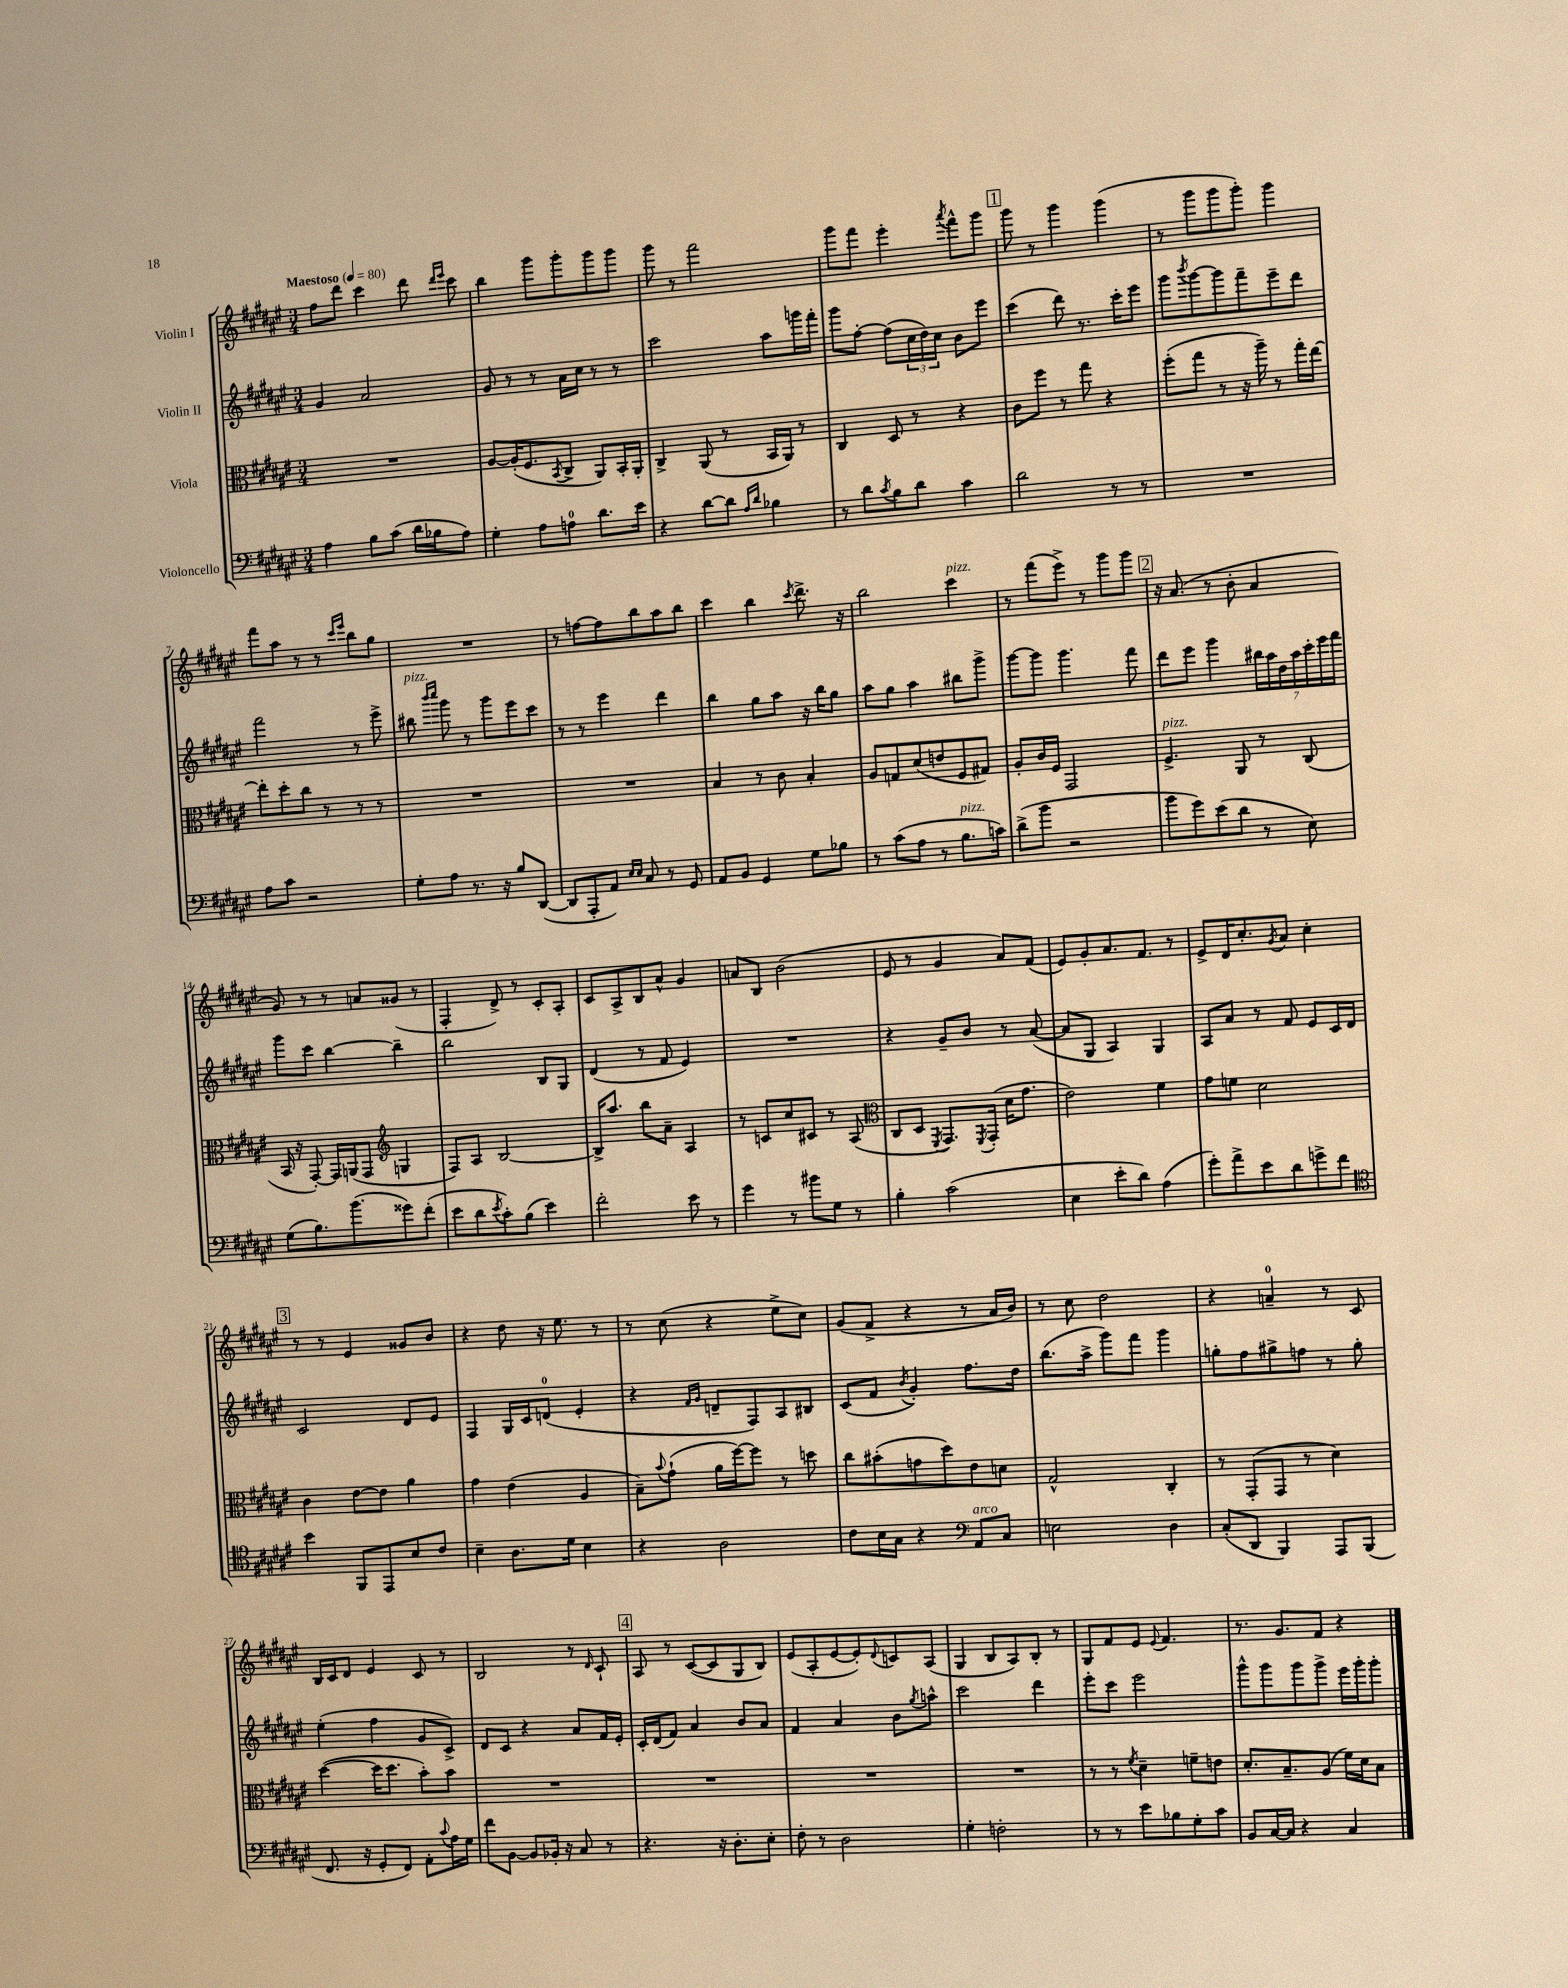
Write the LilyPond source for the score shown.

<<
\new StaffGroup <<
\new Staff = "s0" \with { instrumentName = "Violin I" } {
    \clef treble \key fis \major \numericTimeSignature \time 3/4 \tempo "Maestoso" 4 = 80
    fis''8 dis'''8 cis'''4 dis'''8 \grace { dis'''16 eis'''16 } cis'''8 |
    b''4 gis'''8 gis'''8-. gis'''8 gis'''8 |
    gis'''8 r8 fis'''2 |
    gis'''8 fis'''8 eis'''4-. \acciaccatura { ais'''8 } fis'''8-^ gis'''8 |
    \mark \markup { \box "1" } gis'''8 r8 gis'''4 gis'''4( |
    r8 gis'''8 gis'''8 gis'''8-.) gis'''4 |
    fis'''8 ais''8 r8 r8 \grace { cis'''16 eis'''16 } b''8 gis''8 |
    R2. |
    r8 f''8~ f''8 b''8 ais''8 b''8 |
    cis'''4 b''4 \acciaccatura { cis'''8 } dis'''8.-> r16 |
    b''2 cis'''4^\markup { \italic "pizz." } |
    r8 fis'''8( eis'''8->) r8 gis'''8 gis'''8 |
    \mark \markup { \box "2" } r16 ais'8.( r8 b'8-. ais'4 |
    gis'8) r8 r8 a'8 gisis'8( r8 |
    fis4-. dis'8->) r8 cis'8-. ais8-. |
    cis'8 ais8-> b8 ais'8-^ gis'4 |
    a'8 b8 b'2( |
    eis'8 r8 gis'4 ais'8) fis'8( |
    eis'8) gis'8-. ais'8. fis'8. r8 |
    eis'8-> dis'16 cis''8.-. \acciaccatura { gis'8 } ais'8 cis''4-. |
    \mark \markup { \box "3" } r8 r8 eis'4 gisis'8 b'8 |
    r4 dis''8 r16 eis''8. r8 |
    r8 cis''8( r4 eis''8-> cis''8) |
    gis'8( fis'8-> r4 r8 ais'16 b'16) |
    r8 cis''8 dis''2 |
    r4 a'4-0-- r8 cis'8 |
    b16 cis'16 dis'8 eis'4 cis'8 r8 |
    b2 r8 \grace { dis'16 } cis'8-! |
    \mark \markup { \box "4" } ais8 r8 cis'8~( cis'8 gis8 b8) |
    eis'8( ais8-. eis'8~ eis'8-.) \appoggiatura { dis'8 } c'8 ais8( |
    gis4 b8 ais8) b8-. r8 |
    gis8 fis'8 eis'8 \appoggiatura { eis'8 } fis'4. |
    r8. gis'8. fis'8 r4 \bar "|." |
}
\new Staff = "s1" \with { instrumentName = "Violin II" } {
    \clef treble \key fis \major \numericTimeSignature \time 3/4
    gis'4 ais'2 |
    gis'8 r8 r8 ais'16 cis''16 r8 r8 |
    cis'''2 ais''8 g'''16 fis'''16-. |
    gis'''8 fis''8~-. fis''8( \tuplet 3/2 { cis''16 dis''16) cis''16 } b'8 eis'''8 |
    \mark \markup { \box "1" } cis'''4( dis'''8) r8. cis'''16-. eis'''8 |
    gis'''8 \acciaccatura { b'''8 } gis'''8~ gis'''8 fis'''8-- eis'''8-- dis'''8 |
    fis'''2 r8 eis'''8-> |
    bis''8^\markup { \italic "pizz." } \grace { b'''16 cis''''16 } gis'''8 r8 gis'''8 eis'''8 cis'''8 |
    r8 r8 eis'''4 dis'''4 |
    b''4 gis''8 ais''8 r16 b''16 gis''8 |
    ais''8 gis''8 ais''4 bis''8 gis'''8-> |
    gis'''8~ gis'''8 gis'''4. fis'''8 |
    \mark \markup { \box "2" } dis'''8 eis'''8 gis'''4 \tuplet 7/4 { bis''16 ais''16 dis''16 ais''16 cis'''16-. eis'''16 fis'''16 } |
    gis'''8 cis'''8 b''4~ b''4-- |
    b''2 b8 gis8 |
    dis'4( r8 fis'8 eis'4) |
    R2. |
    r4 gis'8-- b'8 r8 ais'8~( |
    ais'8 gis8 ais4) gis4 |
    ais8 ais'8 r8 fis'8 eis'8 cis'16 dis'16 |
    \mark \markup { \box "3" } cis'2 dis'8 eis'8 |
    fis4 gis16 cis'16 d'8-0( eis'4-. |
    r4 \grace { fis'16 gis'16 } d'8-- fis8) ais8 bis8 |
    cis'8( fis'8 \acciaccatura { b'8 } gis'4-.) fis''8. dis''16 |
    b''8.( ais''16-> gis'''8) fis'''8 gis'''4 |
    g''8-. fis''8 gis''8-> f''8 r8 gis''8-. |
    eis''4-.( fis''4 gis'8 cis'8->) |
    dis'8 cis'8 r4 ais'8 fis'16 eis'16-. |
    \mark \markup { \box "4" } cis'16-. dis'16( fis'8) ais'4 b'8 ais'8 |
    fis'4 ais'4 b'8 \acciaccatura { gis''8 } a''8-^ |
    cis'''2 dis'''4 |
    eis'''8-. cis'''8 eis'''2 |
    gis'''8-^ gis'''8 gis'''8 gis'''8-> eis'''16 gis'''16-. gis'''8-. \bar "|." |
}
\new Staff = "s2" \with { instrumentName = "Viola" } {
    \clef alto \key fis \major \numericTimeSignature \time 3/4
    R2. |
    ais8~ ais16-.( fis8. \acciaccatura { b,8 } cis8-> ais,8) b,16-. ais,16-. |
    cis4-> ais,8( r8 b,16 ais,16) r8 |
    cis4 dis8 r8 r4 |
    \mark \markup { \box "1" } cis'8 fis''8 r8 gis''8 r4 |
    fis''8-.( gis''8 r8 r16 ais''16--) r8 gis''16-. eis''16~ |
    eis''8-. dis''8-. cis''8 r8 r8 r8 |
    R2. |
    R2. |
    b4 r8 cis'8 b4-. |
    ais8 g8 dis'8( e'8 fis8 gis8) |
    ais8-. cis'16 fis16 gis,2 |
    \mark \markup { \box "2" } fis4.->^\markup { \italic "pizz." } ais,8 r8 cis8( |
    b,16 r16 gis,8~-.) gis,16 a,16( gis,8 \clef treble g4 |
    fis8) ais8 b2~ |
    b16-> ais''8. b''8 ais'8-- ais4 |
    r8 c'8 cis''8 cis'8 r8 ais8( |
    \clef alto cis8 dis8 \acciaccatura { fis,8 } gis,8.) \acciaccatura { fis,8 } gis,16-.( dis'16 gis'8. |
    eis'2) fis'4 |
    gis'8 f'8 dis'2 |
    \mark \markup { \box "3" } cis'4 eis'8~ eis'8 ais'4 |
    gis'4 eis'4( ais4 |
    b8--) \appoggiatura { b'8 } gis'8-!( ais'16 fis''16~) fis''8 r8 d''8 |
    cis''8 bis'8-.( g'8 dis''8) eis'8 d'8 |
    gis2-^ cis4-. |
    r8 gis,8-.( gis,8 r8 dis'4) |
    dis''4~( dis''16 dis''8. b'8-.) b'8 |
    R2. |
    \mark \markup { \box "4" } R2. |
    R2. |
    R2. |
    r8 r8 \acciaccatura { fis'8 } dis'4-- f'8-- e'8 |
    dis'8.-. b8.-- ais8( fis'16) dis'16 b8 \bar "|." |
}
\new Staff = "s3" \with { instrumentName = "Violoncello" } {
    \clef bass \key fis \major \numericTimeSignature \time 3/4
    ais4 b8 cis'8( dis'16 bes16 ais8) |
    gis4-. ais8 a8-0 dis'8. eis'16 |
    r4 dis'8~ dis'8 \grace { ais16 dis'16 } bes4 |
    r8 dis'8 \acciaccatura { cis'8 } b8 dis'8 cis'4 |
    \mark \markup { \box "1" } dis'2 r8 r8 |
    R2. |
    ais8 cis'8 r2 |
    gis8-. ais8 r8. r16 b8 dis,8~( |
    dis,8 ais,,8-. ais,8) \grace { eis16 eis16 } cis8 r8 gis,8 |
    ais,8 b,8 gis,4 gis8 bes8 |
    r8 cis'8( ais8 r8 b8.^\markup { \italic "pizz." } c'16) |
    dis'8->( b'8 r2 |
    \mark \markup { \box "2" } b'8 gis'8) eis'8( dis'8 r8 eis8) |
    gis8( b8.) b'8.( gisis'8) fis'8-.( |
    eis'8 dis'8 \acciaccatura { eis'8 } cis'8-.) b8( eis'4) |
    fis'2-. eis'8 r8 |
    gis'4 r8 bis'8 gis8 r8 |
    b4-. cis'2( |
    eis4 eis'8-. dis'8) ais4( |
    gis'8-.) ais'8-> eis'8 dis'8 g'8-> fis'8 |
    \mark \markup { \box "3" } \clef tenor b'4 fis,8 eis,8 b8 cis'8 |
    b4-- ais8. dis'16 b4 |
    r4 ais2 |
    cis'8 b16 gis16 r4 \clef bass ais,8^\markup { \italic "arco" } cis8 |
    e2 dis4 |
    cis8-.( dis,8 b,,4) ais,,8 b,,8( |
    fis,8. r16 gis,8-. fis,8) ais,8-. \appoggiatura { cis'8 } ais16 gis16 |
    fis'8 b,8~ b,8 bes,16-. r16 cis8 r8 |
    \mark \markup { \box "4" } r4. r16 dis8.-. eis8-. |
    fis8-. r8 dis2 |
    gis4-. f2-. |
    r8 r8 eis'8 bes8 gis8-. cis'8 |
    b,8 cis16~ cis16 r4 cis4 \bar "|." |
}
>>
>>
